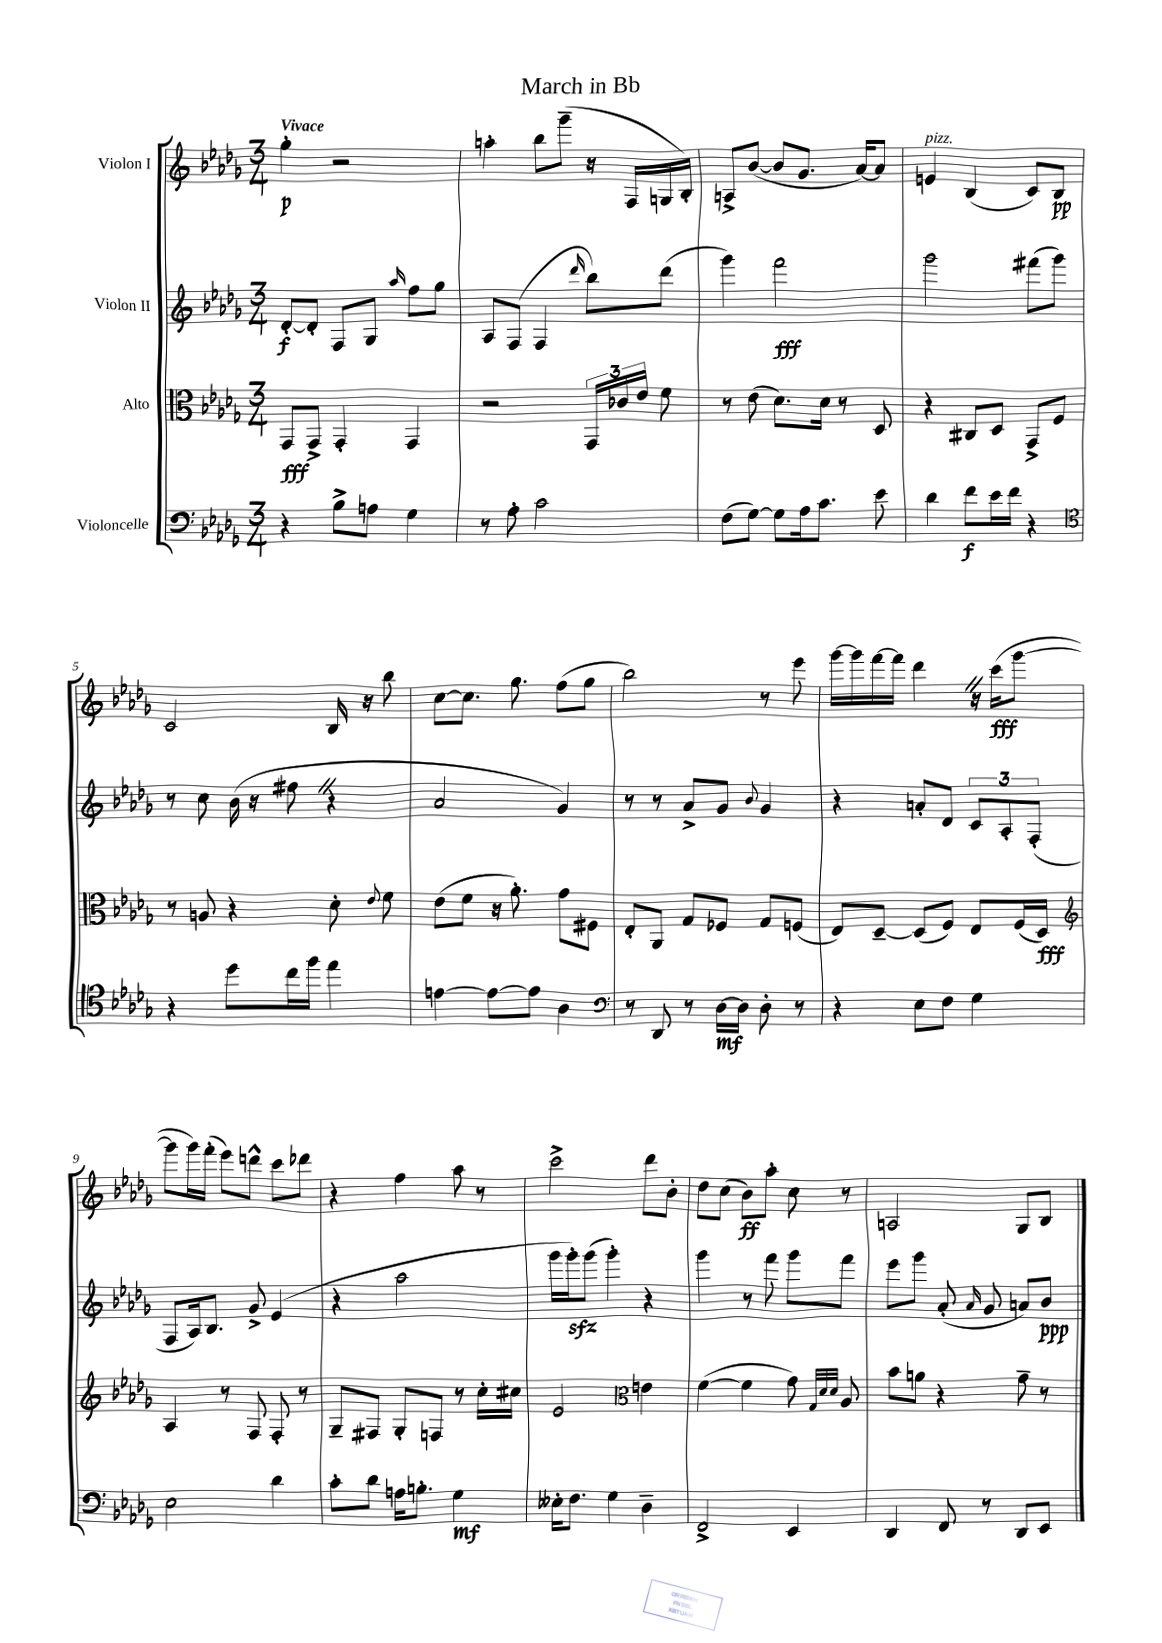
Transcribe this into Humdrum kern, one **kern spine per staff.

**kern	**kern	**kern	**kern
*staff4	*staff3	*staff2	*staff1
*clefF4	*clefC3	*clefG2	*clefG2
*k[b-e-a-d-g-]	*k[b-e-a-d-g-]	*k[b-e-a-d-g-]	*k[b-e-a-d-g-]
*M3/4	*M3/4	*M3/4	*M3/4
4r	8GG-/L	[8d-'/L	4gg-'\
.	8GG-^/J	8d-'/]J	.
8B-^\L	4GG-'/	8F/L	2r
8A\J	.	8G-/J	.
.	.	16qqaa-/	.
4G-\	4GG-/	8ff\L	.
.	.	8gg-\J	.
=	=	=	=
8r	2r	8A-/L	4aa'\
8A-'\	.	(8F/J	.
2c\	.	4F/	8bb-\L
.	.	.	(8ggg-~\J
.	.	16qqddd-/	.
.	24GG-/LL	8bb-\L)	16r
.	24c-/	.	.
.	.	.	16F/LL
.	24e-/JJ	.	.
.	8f\	(8ddd-\J	16G/
.	.	.	16B-'/JJ)
=	=	=	=
(8F\L	8r	4ggg-\)	8A^/L
[8G-\J)	(8e-\	.	([8b-/J
8G-\]L	8.d-\L)	2fff\	8b-/]L
16A-\k	.	.	8.g-/J
8.c\J	16d-\Jk	.	.
.	8r	.	.
.	.	.	[16a-/LK)
8e-\	8D-/	.	8a-/]J
=	=	=	=
4d-\	4r	2ggg-\	4e/
8f\L	8C#/L	.	(4B-/
16e-\L	8D-/J	.	.
16f\JJ	.	.	.
4r	8GG-^/L	(8fff#\L	8c/L)
.	8F/J	8ggg-\J)	8B-/J
=	=	=	=
*clefC4	*	*	*
4r	8r	8r	2c/
.	8A/	8cc\	.
8dd-\L	4r	(16b-\	.
.	.	16r	.
16cc\L	.	8ff#\	.
16ff\JJ	.	.	.
4ee-\	8d-'\	4r	16B-/
.	.	.	16r
.	8qqe-/	.	.
.	8f\	.	8bb-\
=	=	=	=
[4e\	(8e-\L	2a-/	[8cc\L
.	8f\J	.	8.cc\]J
8e\_L	16r	.	.
.	8.a-'\)	.	8.gg-\
8e\]J	.	.	.
4A-\	8g-\L	4g-/)	(8ff\L
.	8F#\J	.	8gg-\J
=	=	=	=
*clefF4	*	*	*
8r	8E-'/L	8r	2bb-\)
8DD-/	8AA-/J	8r	.
8r	8G-/L	8a-^/L	.
[16D-\LL	8F-/J	8g-/J	.
16D-\]JJ	.	.	.
.	.	8qqb-/	.
8D-'\	8G-/L	4g-/	8r
8r	(8F/J	.	8eee-\
=	=	=	=
4r	8E-/L)	4r	[16ggg-\LL
.	.	.	16ggg-\]
.	[8D-~/J	.	[16fff\
.	.	.	16fff\]JJ
8E-\L	(8D-/]L	8a'/L	4ddd-\
8F\J	8F/J)	8d-/J	.
4G-\	8E-/L	12c/L	16r
.	.	.	(16ccc\LK
.	.	12A-'/	.
.	(16F/L	.	[8ggg-\J
.	.	(12F'/J	.
.	16D-/JJ)	.	.
=	=	=	=
*	*clefG2	*	*
2E-\	4A-/	8F/L	8ggg-\]L
.	.	16A-/k)	16ggg-\L)
.	.	8.B-/J	(16fff'\JJ
.	8r	.	8eee-\L)
.	8F/	8g-^/	8ddd^^\J
4d-\	8F'/	(4e-/	8ccc\L
.	8r	.	8ddd-\J
=	=	=	=
8c'\L	8G-~/L	4r	4r
8d-\J	8F#/J	.	.
16A\LK	8G-'/L	2aa-\	4ff\
8.B'\J	.	.	.
.	8F/J	.	.
4G-\	8r	.	8aa-\
.	16cc'\LL	.	8r
.	16cc#\JJ	.	.
=	=	=	=
16E--'\LK	2e-/	16ggg-\LL	2ccc^\
8.F\J	.	16ggg-'\J)	.
.	.	(8ggg-\J	.
4G-\	.	4ggg-'\)	.
*	*clefC3	*	*
4D-~\	4e\	4r	8ddd-\L
.	.	.	8b-'\J
=	=	=	=
2FF^/	([4f\	4ggg-\	8dd-\L
.	.	.	(8cc\J
.	4f\]	8r	8b-\L)
.	.	8fff\	8aa-'\J
4EE-/	8g-\)	8ggg-\L	8cc\
.	32qqG-/LLL	.	.
.	32qqd-/	.	.
.	32qqd-/JJJ	.	.
.	8A-/	8fff\J	8r
=	=	=	=
4DD-/	8b-\L	8eee-\L	2A/
.	8a\J	8ggg-\J	.
8FF/	4r	(8a-'/	.
.	.	16qqa-/	.
8r	.	8g-/	.
8DD-/L	8g-~\	8a/L)	8G-/L
8EE-/J	8r	8b-/J	8B-/J
==	==	==	==
*-	*-	*-	*-
